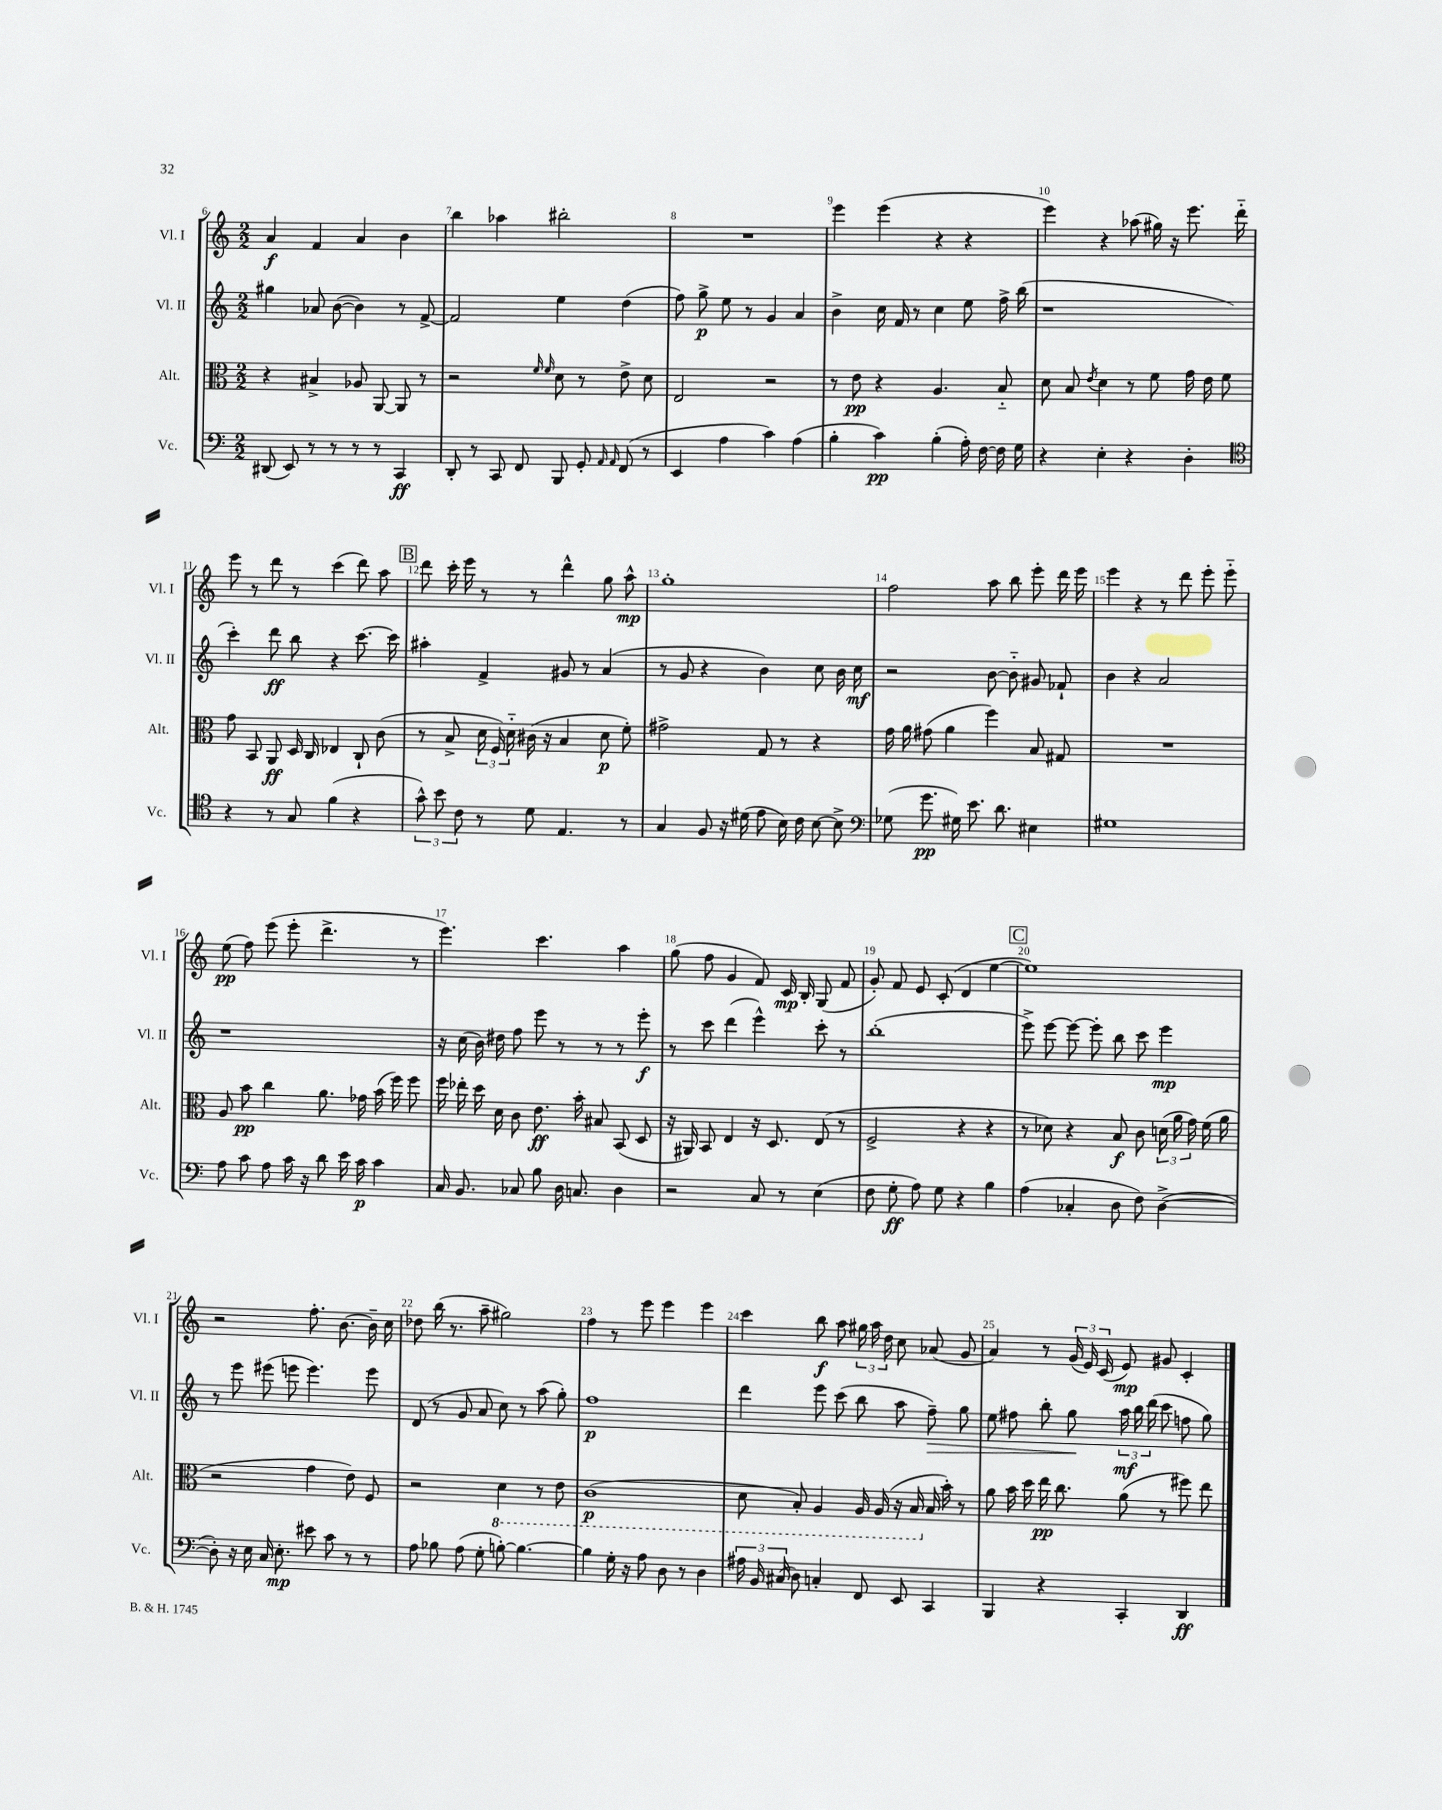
<<
\new StaffGroup <<
\new Staff = "s0" \with { instrumentName = "Vl. I" shortInstrumentName = "Vl. I" } {
    \clef treble \key c \major \numericTimeSignature \time 2/2
    \autoBeamOff a'4\f f'4 a'4 b'4 |
    b''4 aes''4 bis''2-. |
    R1 |
    e'''4 e'''4( r4 r4 |
    e'''4) r4 aes''8( gis''16) r16 e'''8. d'''16-_ |
    e'''8 r8 d'''8 r8 c'''4( d'''8) a''8 |
    \mark \markup { \box "B" } d'''8 c'''16-. e'''16 r8 r8 d'''4-^ g''8 a''8-^\mp |
    g''1-. |
    f''2 a''8 b''8 e'''8-. d'''16 e'''16 |
    e'''4 r4 r8 d'''8 e'''8-. e'''8-_ |
    e''8\pp( f''8) e'''8( e'''8-. d'''4.-> r8 |
    e'''4.) c'''4. a''4 |
    g''8( f''8 g'4 f'8) c'16\mp b16-. g8( f'8 |
    g'8-.) f'8 e'8 c'8-.( d'4 e''4~ |
    \mark \markup { \box "C" } e''1) |
    r2 f''8.-. b'8.~ b'16-- c''16 |
    des''8 b''16( r8. a''8-- gis''2) |
    f''4 r8 e'''8 e'''4 e'''4 |
    c'''4 b''8\f a''8 \tuplet 3/2 { gis''16 a''16 d''16 } c''8 aes'8( g'8 |
    a'4) r8 \tuplet 3/2 { g'16( e'16) c'16( } e'8\mp) gis'8 c'4-. \bar "|." |
}
\new Staff = "s1" \with { instrumentName = "Vl. II" shortInstrumentName = "Vl. II" } {
    \clef treble \key c \major \numericTimeSignature \time 2/2
    \autoBeamOff gis''4 aes'8 b'8~( b'4) r8 f'8~-> |
    f'2 e''4 d''4( |
    f''8) g''8->\p e''8 r8 g'4 a'4 |
    b'4-> c''16 f'16 r8 c''4 e''8 f''16-> b''16( |
    r1 |
    c'''4-.) d'''8\ff b''8 r4 c'''8.~ c'''16 |
    \mark \markup { \box "B" } ais''4-. f'4-> gis'8 r8 a'4( |
    r8 g'8 r4 b'4) c''8 b'16 c''16\mf |
    r2 b'8~ b'8-_ gis'8 fes'8-! |
    b'4 r4 a'2 |
    r1 |
    r16 c''16( b'16) dis''16 f''8 e'''8 r8 r8 r8 e'''8-.\f |
    r8 c'''8 d'''4( e'''4-^) c'''8-. r8 |
    b''1-.( |
    \mark \markup { \box "C" } e'''8->) e'''8~ e'''8~ e'''8-. b''8 c'''8 e'''4\mp |
    r8 e'''8 eis'''8( e'''8 e'''4.) e'''8 |
    d'8( r8 g'8 a'8 c''8) r8 a''8( g''8-.) |
    f''1\p |
    d'''4 e'''8 c'''8( b''8 a''8 f''8--\>) g''8 |
    e''8 fis''8 b''8-. g''8\! \tuplet 3/2 { a''16\mf b''16 d'''16( } c'''8 f''8 g''8) \bar "|." |
}
\new Staff = "s2" \with { instrumentName = "Alt." shortInstrumentName = "Alt." } {
    \clef alto \key c \major \numericTimeSignature \time 2/2
    \autoBeamOff r4 bis4-> aes8 a,8~ a,8 r8 |
    r2 \grace { f'16 f'16 } d'8 r8 e'8-> d'8 |
    e2 r2 |
    r8 e'8\pp r4 a4. b8-_ |
    d'8 b8 \acciaccatura { e'8 } d'4 r8 f'8 g'16 e'16 f'8 |
    g'8 b,8 a,8\ff d16 c16 ees4 c8-! c'8( |
    \mark \markup { \box "B" } r8 b8-> \tuplet 3/2 { d'16 f16) d'16-_ } cis'16( r16 b4 d'8\p f'8-.) |
    gis'2-> g8 r8 r4 |
    g'16 a'16 gis'8( a'4 f''4) b8 gis8 |
    R1 |
    a8 b'8\pp c''4 a'8. ges'16 b'16( f''16) f''8 |
    f''16 ees''16-. d''16 d'16 c'8 e'8.\ff b'16-. bis8 b,8( d8 |
    r16 ais,16) b,8 e4 r16 d8. e8( r8 |
    f2-> r4 r4 |
    \mark \markup { \box "C" } r8 des'8) r4 b8\f c'8 \tuplet 3/2 { d'16( a'16 g'16) } f'16( a'16 |
    r2 g'4 e'8) f8 |
    r2 \ottava #-1 d4 r8 e8 |
    c1\p( |
    d8 b,8-.) a,4 a,16 a,16( r16 b,16 \ottava #0 b16 b'16-.) r8 |
    a'8 b'16 d''16 e''16\pp c''8. a'8( r8 fis''8) e''8 \bar "|." |
}
\new Staff = "s3" \with { instrumentName = "Vc." shortInstrumentName = "Vc." } {
    \clef bass \key c \major \numericTimeSignature \time 2/2
    \autoBeamOff dis,8( e,8) r8 r8 r8 r8 c,4\ff |
    d,8-. r8 c,8 f,8 b,,8 g,8-. \grace { a,16 a,16 } f,8( r8 |
    e,4 a4 c'4) a4( |
    b4-. c'4\pp) b4-.( a16-.) f16~ f16 g16 |
    r4 e4-. r4 d4-. |
    \clef tenor r4 r8 g8 f'4( r4 |
    \mark \markup { \box "B" } \tuplet 3/2 { g'8-^) b'8 c'8 } r8 d'8 e4. r8 |
    g4 f8 r16 dis'16( e'8 b16) c'16 b8~ b8-> |
    \clef bass ges8( g'8.\pp gis16) e'8. d'8. eis4 |
    gis1 |
    a8 c'8 a8 c'16 r16 d'8 e'16 c'16\p c'4 |
    c16 b,8. ces8 b8 d16 c8. d4 |
    r2 c8 r8 e4( |
    f8 g8-.\ff a8) g8 r4 b4 |
    \mark \markup { \box "C" } a4( ces4-. d8 f8) d4~->( |
    d8-.) r16 e16 c16 e8.-.\mp eis'8 c'8 r8 r8 |
    a8 bes8 a8( g8-. b8~-.) b4.~ |
    b4 g16-. r16 a8 d8 r8 d4 |
    \tuplet 3/2 { ais16 b,16 cis16( } d8) c4-. f,8 e,8 c,4 |
    b,,4 r4 c,4-. d,4\ff \bar "|." |
}
>>
>>
\layout { \context { \Score currentBarNumber = #6 \override BarNumber.break-visibility = ##(#f #t #t) barNumberVisibility = #all-bar-numbers-visible } }
